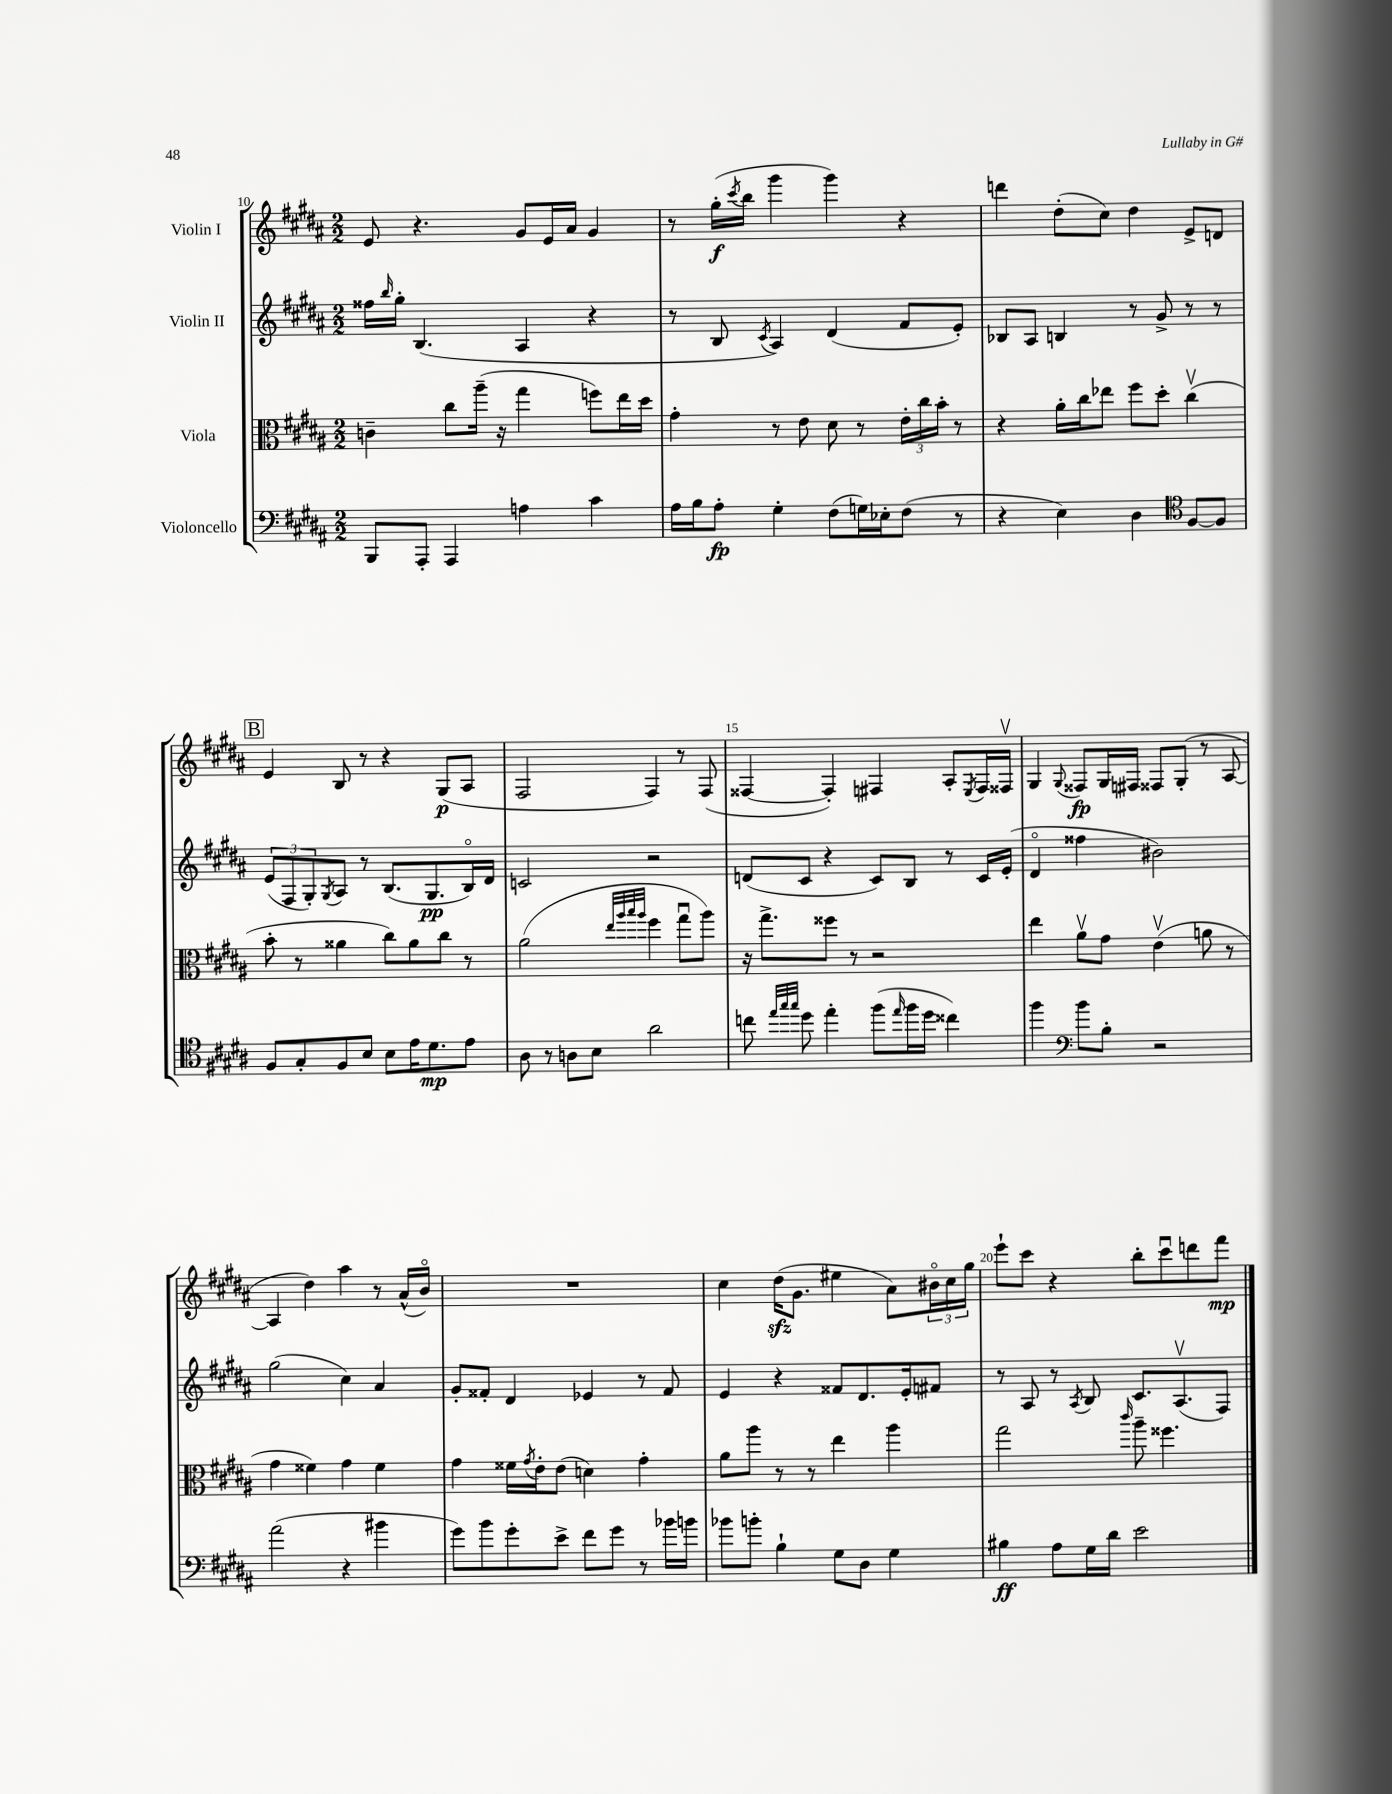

**kern	**kern	**kern	**kern
*staff4	*staff3	*staff2	*staff1
*clefF4	*clefC3	*clefG2	*clefG2
*k[f#c#g#d#a#]	*k[f#c#g#d#a#]	*k[f#c#g#d#a#]	*k[f#c#g#d#a#]
*M2/2	*M2/2	*M2/2	*M2/2
8BBB	4c~	16ff##	8e
.	.	16qqbb	.
.	.	16gg#'	.
8AAA#'	.	(4.B	4.r
4AAA#	8cc#	.	.
.	(16aa#~	.	.
.	16r	.	.
4A	4gg#	4A#	8g#
.	.	.	16e
.	.	.	16a#
4c#	8ff)	4r	4g#
.	16ee	.	.
.	16dd#	.	.
=	=	=	=
16A#	4g#'	8r	8r
16B	.	.	.
8A#'	.	8B	(16gg#'
.	.	.	8qccc#
.	.	.	16bb
.	.	8qc#	.
4G#'	8r	4A#)	4ggg#
.	8e	.	.
(8F#	8d#	(4d#	4ggg#)
16G)	8r	.	.
16E-'	.	.	.
(8F#	24e'	8f#	4r
.	24cc#	.	.
.	24b'	.	.
8r	8r	8e')	.
=	=	=	=
4r	4r	8B-	4ddd
.	.	8A#	.
4E)	16a#'	4B	(8dd#'
.	16cc#	.	.
.	8ee-	.	8cc#)
4D#	8ff#	8r	4dd#
.	8dd#'	8g#^	.
*clefC4	*	*	*
[8F#	(4cc#v	8r	8e^
8F#]	.	8r	8d
=	=	=	=
8F#	8b'	(12e	4e
.	.	12F#	.
8G#'	8r	.	.
.	.	12G#')	.
.	.	8qG#	.
8F#	4a##	8A#	8B
8B	.	8r	8r
8B	8cc#)	(8.B	4r
16e	8a##	.	.
8.d#	.	8.G#	.
.	8cc#	.	(8G#
8e	8r	16Bo)	8A#
.	.	16d#	.
=	=	=	=
8A#	(2a#	2c	2F#
8r	.	.	.
8A	.	.	.
8B	.	.	.
.	32qqee	.	.
.	32qqaa#	.	.
.	32qqbb	.	.
.	32qqaa#	.	.
2a#	4ff#	2r	4F#)
.	8gg#u	.	8r
.	8aa#)	.	(8F#
=	=	=	=
8cc	16r	(8d	[4F##
.	8.gg#^	.	.
32qqee	.	.	.
32qqgg#	.	.	.
32qqgg#	.	.	.
8dd#	.	8c#	.
4ee'	8ff##	4r	4F##'])
.	8r	.	.
(8ff#	2r	8c#)	4F#
16qqee	.	.	.
16ff#	.	8B	.
16dd#	.	.	.
4cc##)	.	8r	8A#'
.	.	.	8qE
.	.	16c#	16F#
.	.	(16e'	16F##v
=	=	=	=
4ff#	4ee	4d#o	4G#
*clefF4	*	*	*
.	.	.	8qqG#
8b	8a#v	4ff##	8F##
8B'	8g#	.	16G#
.	.	.	16F#
2r	(4ev	2b#)	8F##
.	.	.	(8G#'
.	8a	.	8r
.	8r	.	[8A#
=	=	=	=
(2a#	4g#	(2gg#	4A#]
.	4f##)	.	4dd#)
4r	4g#	4cc#)	4aa#
4b#	4f##	4a#	8r
.	.	.	(16a#^^
.	.	.	16bo)
=	=	=	=
8g#)	4g#	8g#'	1r
8b	.	8f##'	.
8g#'	16f##	4d#	.
.	8qg#	.	.
.	16e'	.	.
8e^	(8e	.	.
8f#	4d)	4e-	.
8g#	.	.	.
8r	4g#'	8r	.
16b-	.	8f##	.
16b	.	.	.
=	=	=	=
8b-	8a#	4e	4cc#
8b'	8aa#	.	.
4B`	8r	4r	(16dd#
.	.	.	8.g#
.	8r	.	.
8G#	4ee	8f##	4ee#
8D#	.	8.d#	.
4G#	4aa#	.	8a#)
.	.	16e'	.
.	.	8f#	24b#o
.	.	.	24cc#
.	.	.	24gg#
=	=	=	=
4B#	2gg#	8r	8eee`
.	.	8A#	8ccc#
8A#	.	8r	4r
.	.	8qA#	.
16G#	.	8B	.
16d#	.	.	.
.	16qqccc#	.	.
2e	8aa#~	8.c#	8bb'
.	4.ff##	.	8ccc#u
.	.	(8.A#v	.
.	.	.	8ddd
.	.	8F#)	8fff#
==	==	==	==
*-	*-	*-	*-
